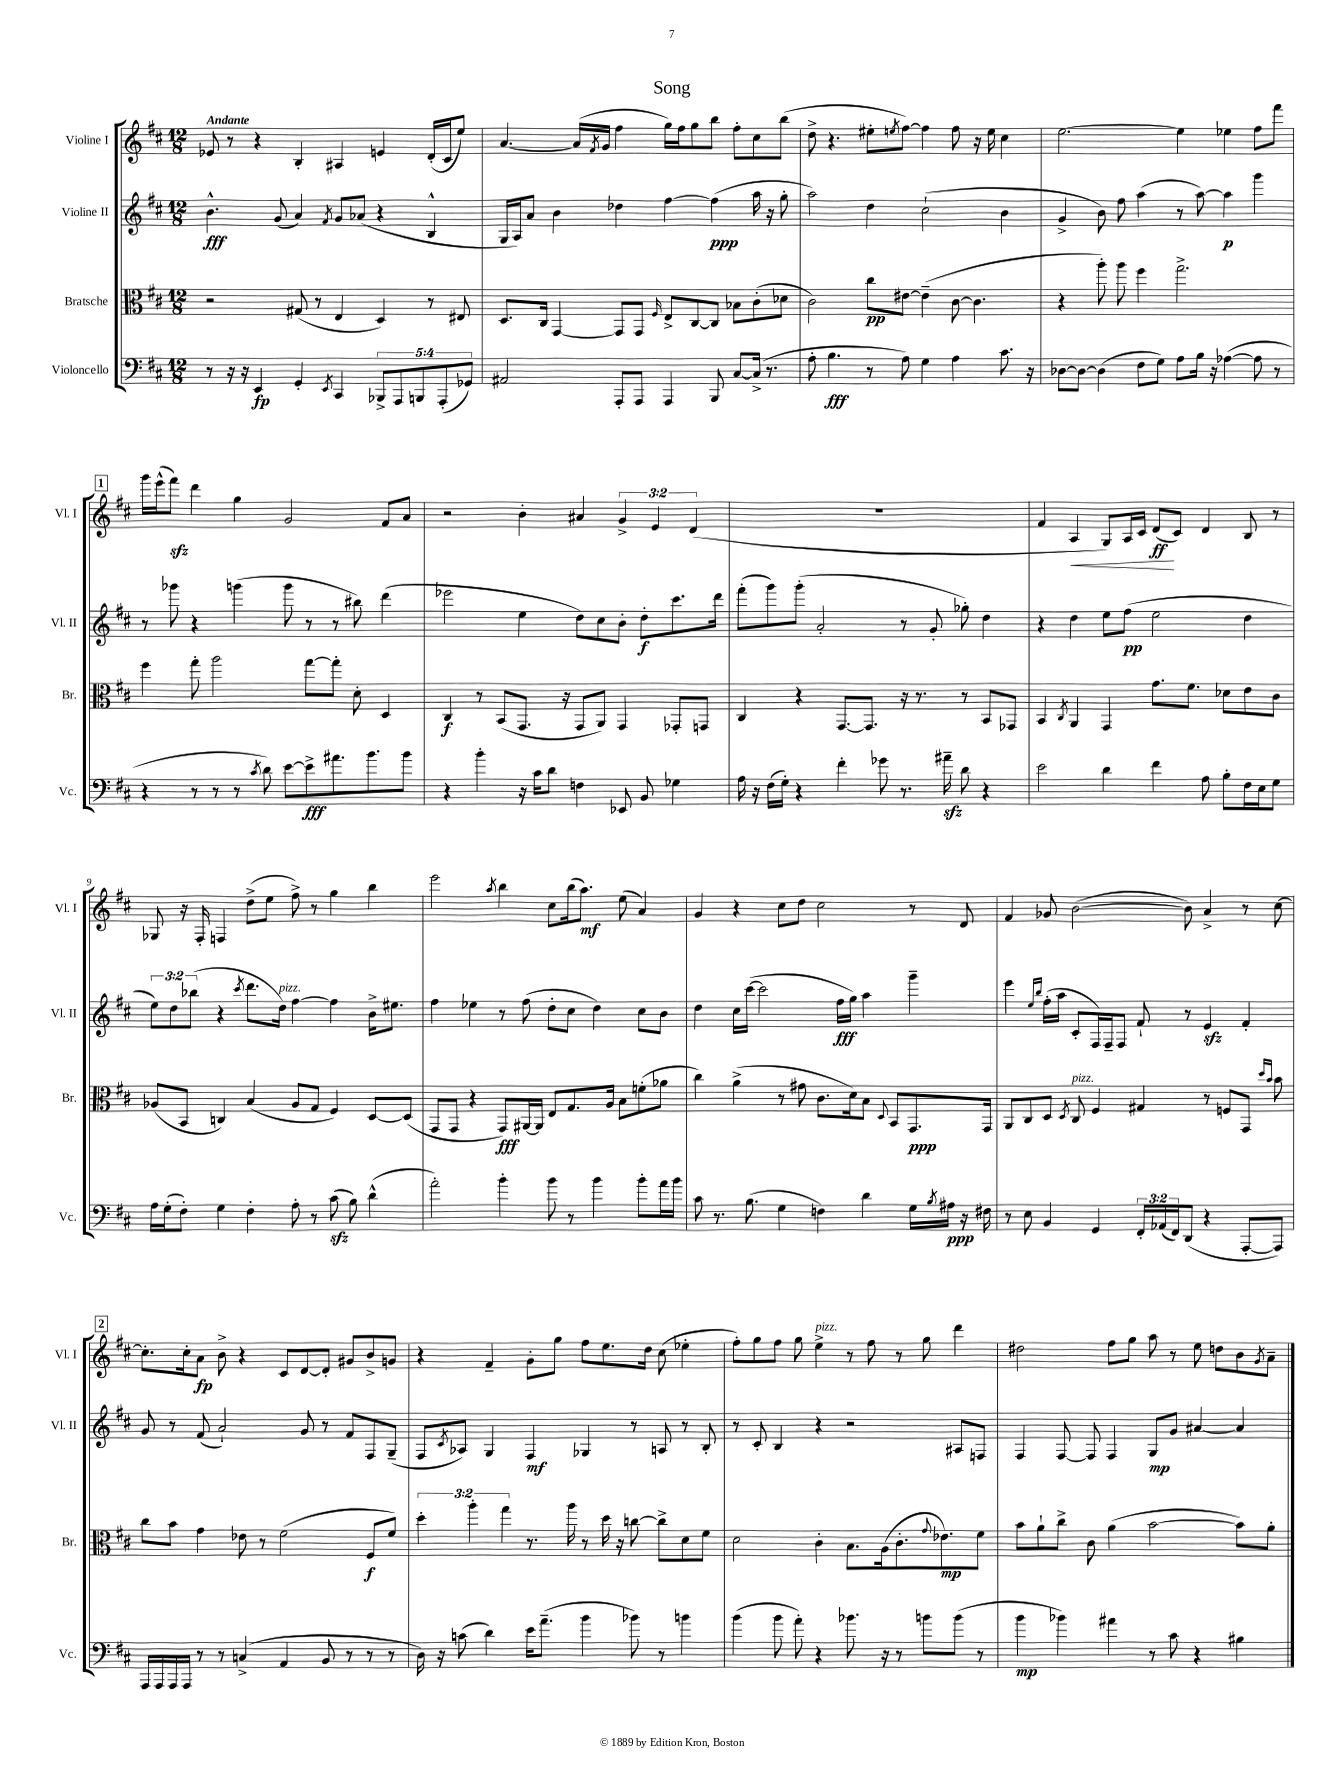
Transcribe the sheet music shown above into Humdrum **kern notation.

**kern	**kern	**kern	**kern
*staff4	*staff3	*staff2	*staff1
*clefF4	*clefC3	*clefG2	*clefG2
*k[f#c#]	*k[f#c#]	*k[f#c#]	*k[f#c#]
*M12/8	*M12/8	*M12/8	*M12/8
8r	2r	4.b^^\	8e-/
16r	.	.	8r
16r	.	.	.
4EE/	.	.	4r
.	.	(8g/	.
4GG'/	(8G#/	4a/)	4B'/
.	8r	.	.
8qEE/	.	8qf#/	.
4CC#/	4E/	8g/L	4A#/
.	.	(8a-/J	.
10BBB-^/L	4D/)	4r	4e/
10AAA/	.	.	.
10BBB/	.	.	.
.	8r	4B^^/	(16d'/LL
(10AAA'/	.	.	.
.	.	.	16c#/J
.	8E#/	.	8ee/J)
10GG-/J)	.	.	.
=	=	=	=
2AA#/	8.D/L	16G/LL	[4.a/
.	.	16A/J)	.
.	.	8a/J	.
.	16C#/Jk	.	.
.	[4GG/	4b\	.
.	.	.	(16a/]LL
.	.	.	8qf#/
.	.	.	16g/JJ
8AAA'/L	8GG/]L	4dd-\	4ff#\
8AAA/J	8GG/J	.	.
.	16qqF#/	.	.
4AAA/	8E^/L	[4ff#\	16gg\LL)
.	.	.	16ff#\J
.	[8C#/	.	8gg\
8BBB/	8C#/]J	(4ff#\]	8bb\J
[8C#/L	8B-\L	.	8ff#'\L
(16C#^/]Jk	(8c#'\	16aa\	8cc#\
8.r	.	16r	.
.	8d-\J	8gg'\	(8bb\J
=	=	=	=
8A'\	2c#\)	2aa\)	8dd^\
4.B\	.	.	4.r
8r	8cc#\L	4dd\	8ee#'\L
.	.	.	8qee/
8A\)	[8e#\J	.	[8ff#\J)
4G\	(4e#~\]	(2cc#`\	4ff#\]
4A\	[8c#\	.	8ff#\
.	4.c#\]	.	16r
.	.	.	16ee\
8.c#\	.	4b\	4cc#\
16r	.	.	.
=	=	=	=
[8D-\L	4r	4g^/	[2.ee\
8D-\_J	.	.	.
(4D-\]	8aa'\)	8b\)	.
.	8aa\	8ff#\	.
8F#\L	4ff#\	(4aa\	.
8G\J)	.	.	.
8A\L	2.gg^\	8r	4ee\]
16B\Jk	.	[8aa\)	.
16r	.	.	.
([4A-\	.	4aa\]	4ee-\
8A-\]	.	4ggg\	8ff#\L
8r	.	.	8fff#\J
=	=	=	=
4r	4ff#\	8r	16ggg\LL
.	.	.	(16eee^^\J
.	.	8ggg-\	8fff#\J)
8r	8gg'\	4r	4ddd\
8r	2aa\	.	.
8r	.	(4ggg\	4gg\
8qc#/	.	.	.
8d\)	.	.	.
[8e\L	.	8ggg\	2g/
8e^\]	[8gg\L	8r	.
8.a#\	8gg'\]J	8r	.
.	8d'\	8bb#\)	.
8.b\	.	.	.
.	4D/	(4ddd\	8f#/L
8b\J	.	.	8a/J
=	=	=	=
4r	4C#/	2eee-\	2r
4b'\	8r	.	.
.	(8BB/L	.	.
16r	8.GG/J	4ee\	4b'\
16c#\LK	.	.	.
8d\J	.	.	.
.	16r	.	.
4F\	8GG/L	8dd\L)	4a#/
.	8AA/J)	8cc#\	.
8EE-/	4GG/	8b'\J	6g^/
8BB/	.	8dd'\L	.
.	.	.	6e/
4G-\	8GG-'/L	8.ccc#\	.
.	.	.	(6d/
.	8GG/J	.	.
.	.	16ddd\Jk	.
=	=	=	=
16A\	4C#/	(8fff#'\L	1.r
16r	.	.	.
(16F#\LL	.	8ggg\)	.
16G'\JJ)	.	.	.
4r	4r	(8ggg'\J	.
.	.	2a'/	.
4f#'\	[8.GG/L	.	.
.	8.GG/]J	.	.
8g-\	.	.	.
8.r	16r	8r	.
.	8.r	.	.
.	.	8g'/	.
16a#~\	.	.	.
8d\	8r	8gg-'\)	.
4r	8BB/L	4dd\	.
.	8GG-/J	.	.
=	=	=	=
2e\	4BB/	4r	4f#/
.	8qC#/	.	.
.	4AA/	4dd\	4A/
4d\	4GG/	8ee\L	8G/L)
.	.	(8ff#\J	16A/L
.	.	.	16c#/JJ
4f#\	8.g\L	2ee\	(8d/L
.	.	.	8c#/J)
.	8.f#\J	.	.
8A\	.	.	4d/
8B'\L	8d-\L	.	.
16F#\L	8e\	4dd\	8B/
16E\J	.	.	.
8G\J	8c#\J	.	8r
=	=	=	=
16A\LL	(8A-/L	12ee\L)	8G-/
(16G'\J	.	.	.
.	.	12dd\	.
8F#'\J)	8BB/J	.	16r
.	.	(12bb-\J	.
.	.	.	16F#'/
4G\	4C/)	4r	4F/
.	.	8qccc#/	.
4F#'\	(4B/	8.ddd\L	(8dd^\L
.	.	.	8ee\J
.	.	16dd\Jk)	.
8A'\	8A-/L	[4ff#\	8ff#^\)
8r	8G/J	.	8r
(8c#\	4F#/)	4ff#\]	4gg\
8B\)	.	.	.
(4d^^\	[8D/L	16b^\LK	4bb\
.	.	8.ee#\J	.
.	(8D/]J	.	.
=	=	=	=
2a'\)	8GG/L	4ff#\	2eee\
.	8GG/J	.	.
.	4r	4ee-\	.
.	.	.	8qaa/
4b'\	8GG/L)	8r	4bb\
.	[16AA#/L	(8ff#\	.
.	16AA#/]JJ	.	.
8b\	8E/L	8dd'\L	8cc#\L
8r	8.G/	8cc#\J	(16bb\k
.	.	.	8.aa\J)
4b\	.	4dd\)	.
.	16A/Jk	.	.
.	8B\L	.	(8ee\
8b'\L	(8f'\	8cc#\L	4a/)
16a\L	8a-\J	8b\J	.
16b\JJ	.	.	.
=	=	=	=
8c#\	4cc#\)	4dd\	4g/
8.r	.	.	.
.	(4a^\	16cc#\LL	4r
(8.B\	.	([16ccc#\JJ	.
.	.	2ccc#\]	.
4G\	8r	.	8cc#\L
.	8g#\	.	8dd\J
4F\)	8.c#\L	.	2cc#\
.	.	16ff#\LL	.
.	16d\k)	16gg\JJ)	.
4d\	8B\J	4aa\	.
.	8qqD/	.	.
.	8BB/L	.	.
16G\LL	8.GG/	4ggg~\	8r
8qB/	.	.	.
16A#\JJ	.	.	.
16r	.	.	8d/
16F#\	16GG/Jk	.	.
=	=	=	=
8r	8AA/L	4eee\	4f#/
8E\	8C#/	.	.
.	.	16qqee/LL	.
.	.	16qqbb/JJ	.
4BB/	8D/J	(16ff#'\LL	8g-/
.	.	16aa\JJ	.
.	8qD/	.	.
.	8C#/	8c#'/L	([2b\
4GG/	4F#/	16F#/L)	.
.	.	16F#~/J	.
.	.	8F#/J	.
24FF#'/LL	4G#/	8f#`/	.
(24AA-/	.	.	.
24FF#/J)	.	.	.
(8DD/J	.	8r	8b\])
4r	8r	4e/	4a^/
.	8F/L	.	.
[8AAA'/L	8GG/J	4f#'/	8r
.	16qqdd/LL	.	.
.	16qqb/JJ	.	.
8AAA/]J)	8b\	.	[8cc#\
=	=	=	=
16AAA/LL	8cc#\L	8g/	8.cc#'\]L
16AAA/	.	.	.
16AAA/	8b\J	8r	.
16AAA/JJ	.	.	16cc#'\k
8r	4g\	(8f#/	8a\J
8r	.	2a`/)	8b^\
(4C^/	8e-\	.	4r
.	8r	.	.
4AA/	(2f#\	.	8c#/L
.	.	8g/	[8d/
8BB/	.	8r	8d'/]J
8r	.	8f#/L	8g#/L
8r	8F#/L	8F#/	8b^/
8r	8f#/J)	(8G~/J	8g/J
=	=	=	=
16D\)	6dd'\	8F#/L	4r
16r	.	.	.
.	.	8qc#/	.
(8c\	.	8A-/J)	.
.	6aa'\	.	.
4d\)	.	4G/	4f#~/
.	6gg\	.	.
16e\LK	8.r	4F#/	8g'\L
(8.a~\J	.	.	.
.	.	.	8gg\J
.	16aa\	.	.
4b\	8r	4G-/	8ff#\L
.	16dd\	.	8.ee\
.	16r	.	.
8b-\)	[8cc\	8r	.
.	.	.	16dd\Jk
8r	8cc^\]L	8A/	(8cc#\
4b\	8d\	8r	4ee-'\
.	8f#\J	8B'/	.
=	=	=	=
(4b\	2d\	8r	8ff#'\L)
.	.	8c#'/	8gg\
8b\	.	4B/	8ff#\J
8a'\)	.	.	8gg\
4r	4c#'\	4r	4ee^\
8.b-\	8.B\L	2r	8r
.	.	.	8ff#\
16r	(16A\k	.	.
8r	8.c#'\	.	8r
8b\L	.	.	8gg\
.	8qqg/	.	.
.	8.e-\)	.	.
(8b\J	.	8A#/L	4ddd\
8r	8f#\J	8F/J	.
=	=	=	=
4b\	8b\L	4F#/	2dd#\
.	8a`\	.	.
4b-\)	8cc#^\J	[8F#/	.
.	8c#\	8F#/]	.
4a#\	(4a\	4F#/	8ff#\L
.	.	.	8gg\J
8r	[2b\	8G/L	8aa\
8c#\	.	8g/J	8r
4r	.	[4a#/	8ee\
.	.	.	8dd\L
4B#\	8b\]L)	4a#/]	8b\
.	.	.	8qg/
.	8a'\J	.	8a~\J
==	==	==	==
*-	*-	*-	*-
